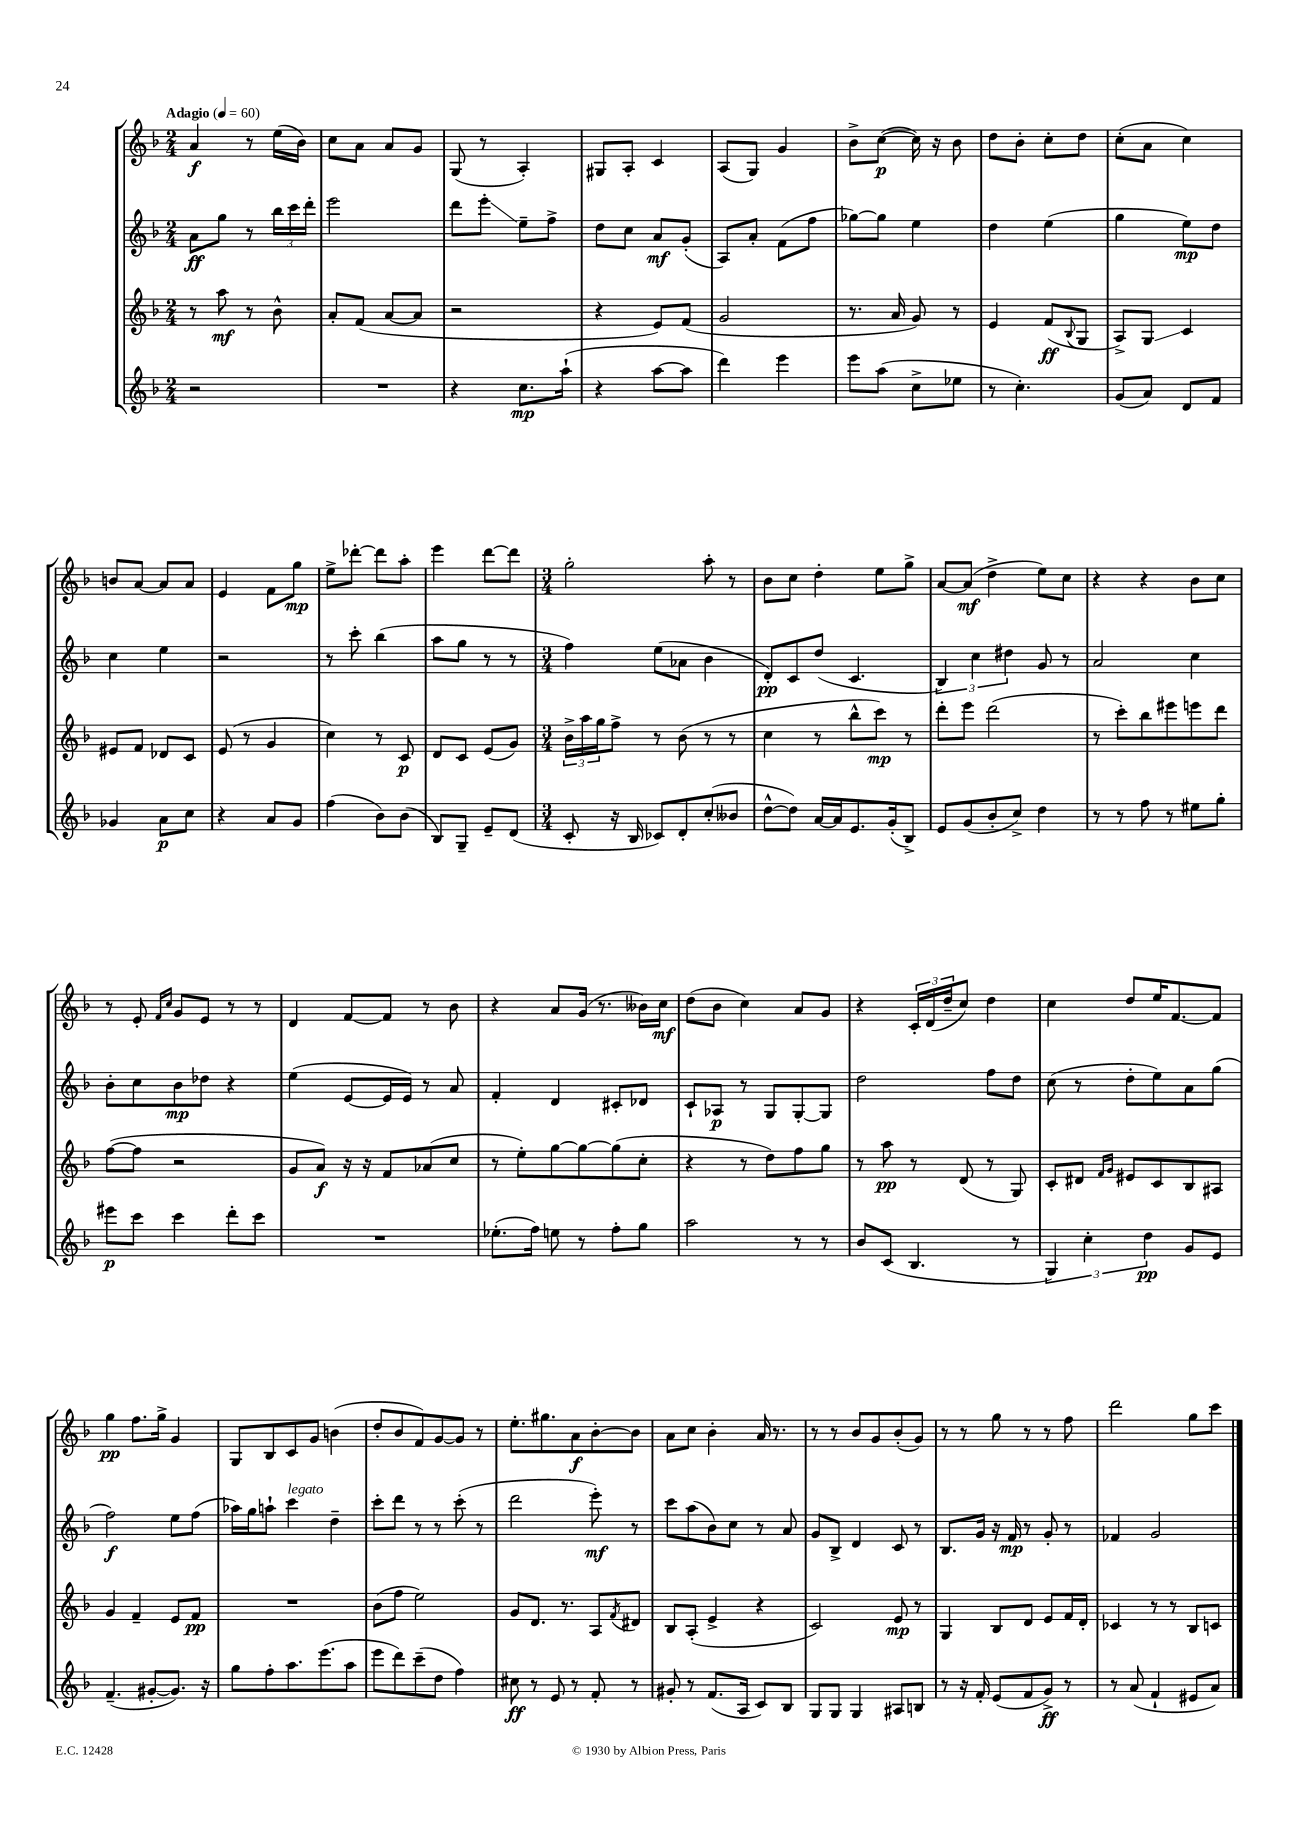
<<
\new StaffGroup <<
\new Staff = "s0" {
    \clef treble \key f \major \numericTimeSignature \time 2/4 \tempo "Adagio" 4 = 60
    a'4\f r8 e''16( bes'16) |
    c''8 a'8 a'8 g'8 |
    g8( r8 a4-.) |
    gis8 a8-. c'4 |
    a8( g8) g'4 |
    bes'8-> c''8~\p( c''16) r16 bes'8 |
    d''8 bes'8-. c''8-. d''8 |
    c''8-.( a'8 c''4) |
    b'8 a'8~ a'8 a'8 |
    e'4 f'8 g''8\mp |
    e''8-> des'''8~-. des'''8 a''8-. |
    e'''4 d'''8~ d'''8 |
    \numericTimeSignature \time 3/4 g''2-. a''8-. r8 |
    bes'8 c''8 d''4-. e''8 g''8-> |
    a'8~ a'8\mf( d''4-> e''8) c''8 |
    r4 r4 bes'8 c''8 |
    r8 e'8-. \grace { f'16 c''16 } g'8 e'8 r8 r8 |
    d'4 f'8~ f'8 r8 bes'8 |
    r4 a'8 g'16( r8. beses'16) c''16\mf |
    d''8( bes'8 c''4) a'8 g'8 |
    r4 \tuplet 3/2 { c'16-. d'16( d''16-- } c''8) d''4 |
    c''4 d''8 e''16 f'8.~ f'8 |
    g''4\pp f''8. g''16-> g'4 |
    g8 bes8 c'8 g'8 b'4( |
    d''8-. bes'8 f'8) g'8~ g'8 r8 |
    e''8.-. gis''8. a'8\f bes'8~-. bes'8 |
    a'8 c''8 bes'4-. a'16 r8. |
    r8 r8 bes'8 g'8 bes'8-.( g'8) |
    r8 r8 g''8 r8 r8 f''8 |
    d'''2 g''8 c'''8 \bar "|." |
}
\new Staff = "s1" {
    \clef treble \key f \major \numericTimeSignature \time 2/4
    a'8\ff g''8 r8 \tuplet 3/2 { bes''16 c'''16 d'''16-. } |
    e'''2 |
    d'''8 e'''8-.\glissando e''8-- f''8-> |
    d''8 c''8 a'8\mf g'8-.( |
    a8) a'8-. f'8( f''8 |
    ges''8~) ges''8 e''4 |
    d''4 e''4( |
    g''4 e''8\mp) d''8 |
    c''4 e''4 |
    r2 |
    r8 c'''8-. bes''4( |
    a''8 g''8 r8 r8 |
    \numericTimeSignature \time 3/4 f''4) e''8( aes'8 bes'4 |
    d'8-.\pp) c'8 d''8( c'4. |
    \tuplet 3/2 { bes4) c''4 dis''4 } g'8 r8 |
    a'2 c''4 |
    bes'8-. c''8 bes'8\mp des''8 r4 |
    e''4( e'8~ e'16 e'16) r8 a'8 |
    f'4-. d'4 cis'8-. des'8 |
    c'8-! aes8\p r8 g8 g8~-. g8 |
    d''2 f''8 d''8 |
    c''8( r8 d''8-. e''8) a'8 g''8( |
    f''2\f) e''8 f''8( |
    aes''16) g''16 a''8-! c'''4^\markup { \italic "legato" } d''4-- |
    c'''8-. d'''8 r8 r8 c'''8-.( r8 |
    d'''2 e'''8-.\mf) r8 |
    c'''8 a''8( bes'8) c''8 r8 a'8 |
    g'8 bes8-> d'4 c'8 r8 |
    bes8. g'16 r16 f'16\mp r8 g'8-. r8 |
    fes'4 g'2 \bar "|." |
}
\new Staff = "s2" {
    \clef treble \key f \major \numericTimeSignature \time 2/4
    r8 a''8\mf r8 bes'8-^ |
    a'8-. f'8( a'8~ a'8 |
    r2 |
    r4 e'8) f'8( |
    g'2 |
    r8. a'16 g'8) r8 |
    e'4 f'8\ff( \appoggiatura { bes8 } g8 |
    a8->) g8\glissando c'4 |
    eis'8 f'8 des'8 c'8 |
    e'8( r8 g'4 |
    c''4) r8 c'8\p |
    d'8 c'8 e'8( g'8) |
    \numericTimeSignature \time 3/4 \tuplet 3/2 { bes'16-> a''16 g''16 } f''8-> r8 bes'8( r8 r8 |
    c''4 r8 bes''8-^ c'''8\mp) r8 |
    d'''8-. e'''8 d'''2( |
    r8 c'''8-.) bes''8 eis'''8 e'''8 d'''8 |
    f''8~( f''8 r2 |
    g'8 a'8\f) r16 r16 f'8 aes'8( c''8 |
    r8 e''8-.) g''8~ g''8~ g''8( c''8-. |
    r4 r8 d''8) f''8 g''8 |
    r8 a''8\pp r8 d'8( r8 g8) |
    c'8-. dis'8 \grace { f'16 g'16 } eis'8 c'8 bes8 ais8 |
    g'4 f'4-- e'8 f'8\pp |
    R2. |
    bes'8( f''8 e''2) |
    g'8 d'8. r8. a8 \acciaccatura { f'8 } dis'8 |
    bes8 a8-.( e'4-> r4 |
    c'2) e'8\mp r8 |
    g4 bes8 d'8 e'8 f'16 d'16-. |
    ces'4 r8 r8 bes8 c'8 \bar "|." |
}
\new Staff = "s3" {
    \clef treble \key f \major \numericTimeSignature \time 2/4
    r2 |
    R2 |
    r4 c''8.\mp a''16-!( |
    r4 a''8~ a''8 |
    d'''4) e'''4 |
    e'''8 a''8( c''8-> ees''8 |
    r8 c''4.-.) |
    g'8( a'8) d'8 f'8 |
    ges'4 a'8\p c''8 |
    r4 a'8 g'8 |
    f''4( bes'8) bes'8( |
    bes8) g8-- e'8-- d'8( |
    \numericTimeSignature \time 3/4 c'8-. r16 bes16 ces'8) d'8-. c''8-.( beses'8 |
    d''8~-^ d''8) a'16~ a'16 e'8. g'16-.( bes8->) |
    e'8 g'8( bes'8-. c''8->) d''4 |
    r8 r8 f''8 r8 eis''8 g''8-. |
    eis'''8\p c'''8 c'''4 d'''8-. c'''8 |
    R2. |
    ees''8.-.( f''16) e''8 r8 f''8-. g''8 |
    a''2 r8 r8 |
    bes'8 c'8( bes4. r8 |
    \tuplet 3/2 { g4) c''4-. d''4\pp } g'8 e'8 |
    f'4.--( gis'8~-. gis'8.) r16 |
    g''8 f''8-. a''8. e'''8.( a''8 |
    e'''8 d'''8) c'''8--( d''8 f''4) |
    cis''8\ff r8 e'8 r8 f'8-. r8 |
    gis'8-. r8 f'8.( a16 c'8) bes8 |
    g8 g8 g4 ais8 b8 |
    r8 r16 f'16-. e'8( f'8 g'8->\ff) r8 |
    r8 a'8( f'4-! eis'8 a'8) \bar "|." |
}
>>
>>
\layout { \context { \Score \remove "Bar_number_engraver" } }
